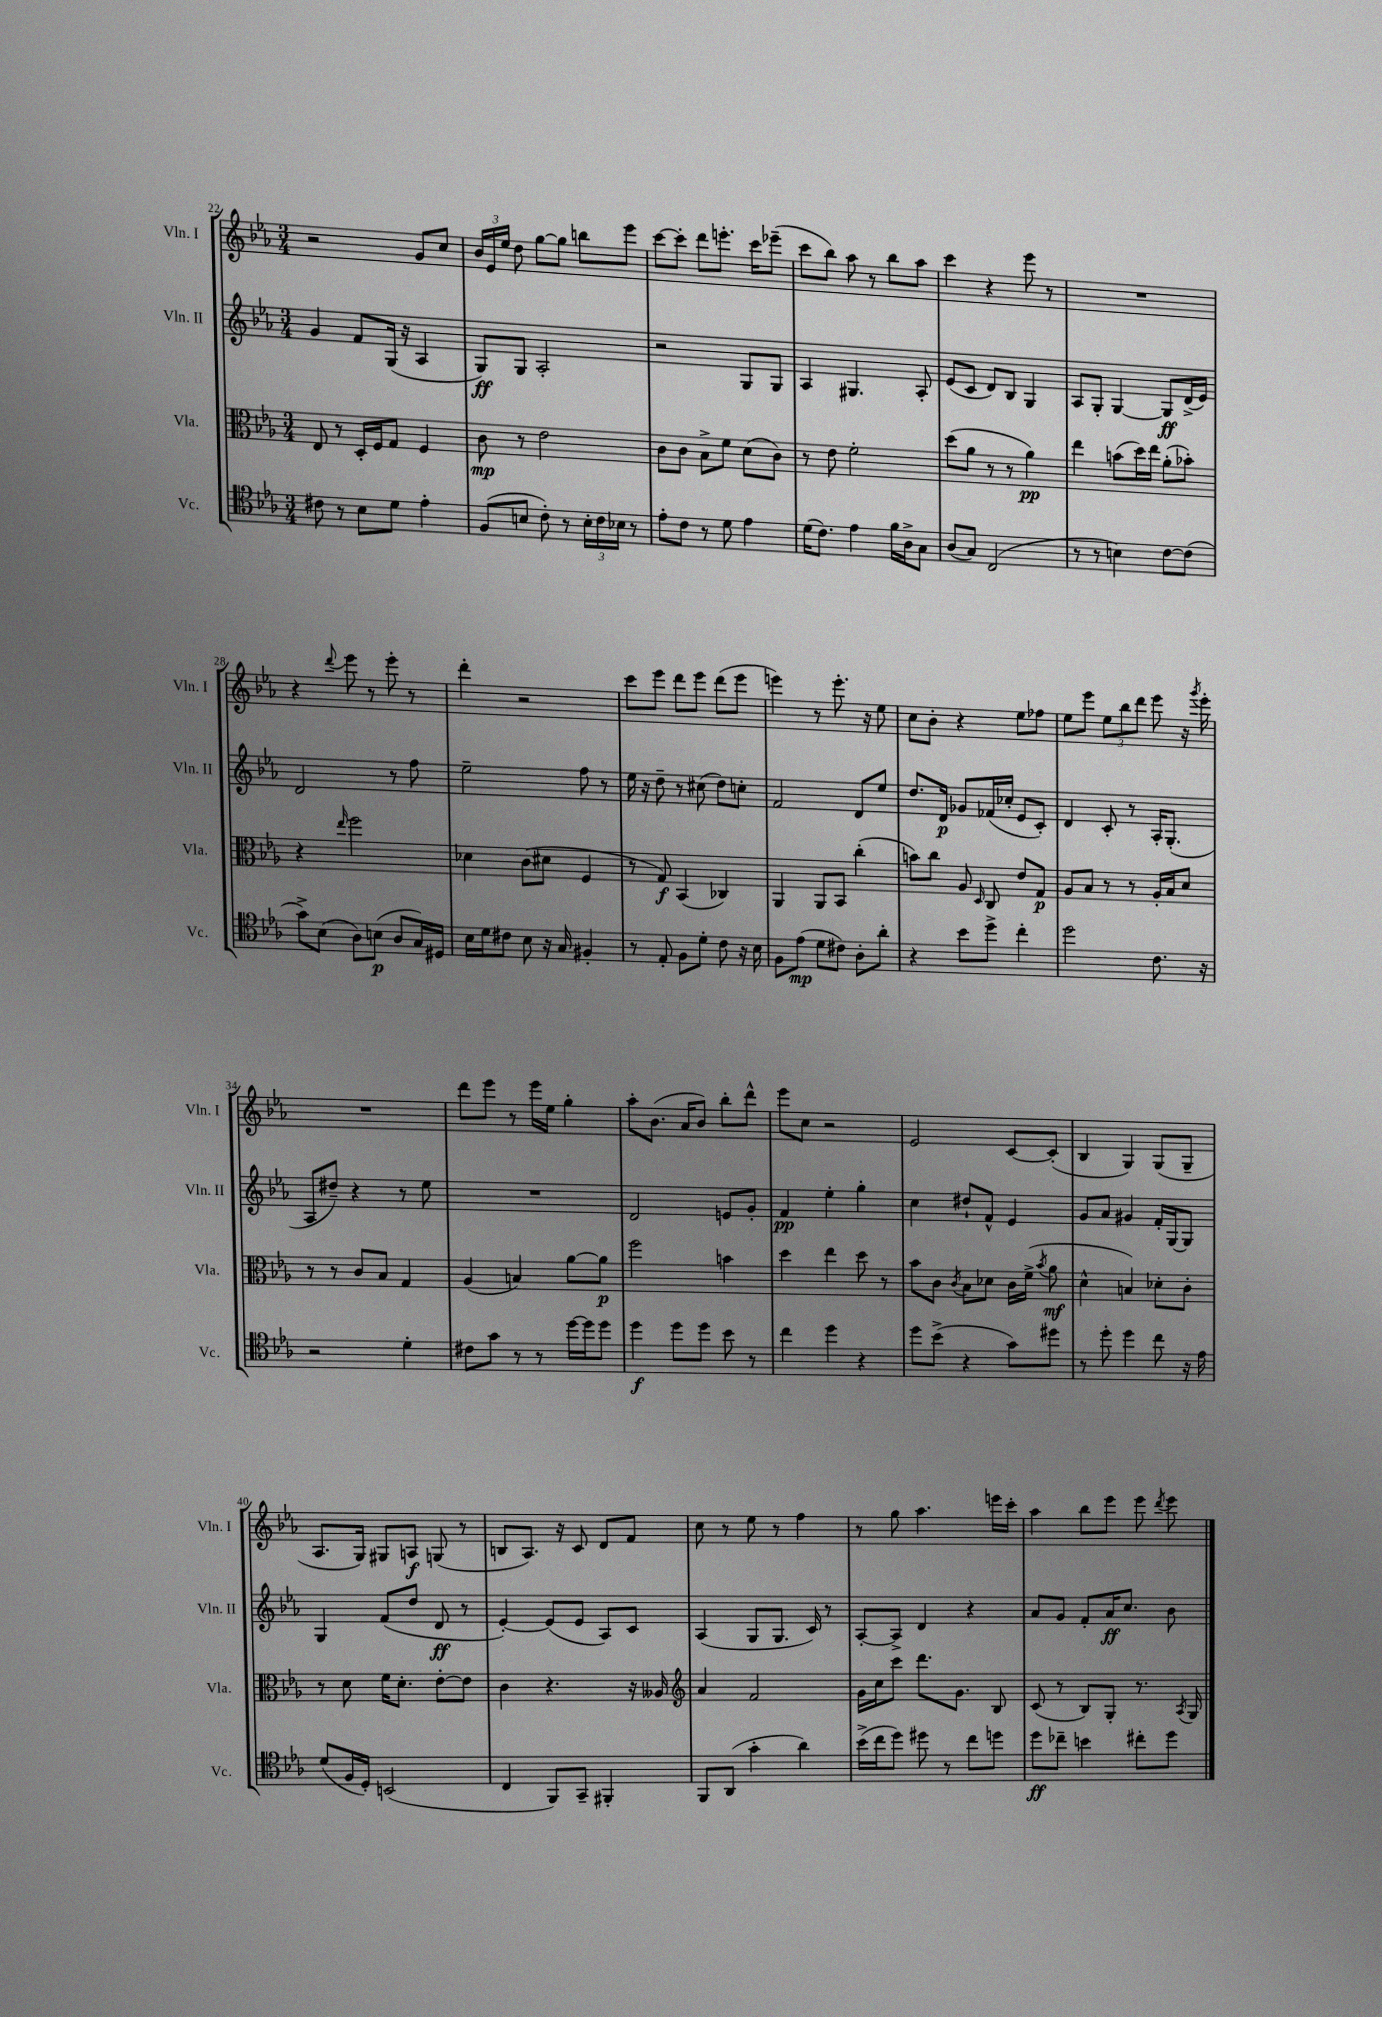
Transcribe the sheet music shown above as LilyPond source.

<<
\new StaffGroup <<
\new Staff = "s0" \with { instrumentName = "Vln. I" shortInstrumentName = "Vln. I" } {
    \clef treble \key ees \major \numericTimeSignature \time 3/4
    \autoBeamOff r2 g'8[ c''8] |
    \tuplet 3/2 { bes'16[ ees'16 ees''16] } d''8 g''8[~ g''8] b''8[ ees'''8] |
    c'''8[~ c'''8]-. d'''8[ e'''8.]-. c'''16[ ees'''8]--( |
    c'''8[ bes''8]) aes''8 r8 bes''8[ aes''8] |
    c'''4 r4 ees'''8 r8 |
    R2. |
    r4 \appoggiatura { d'''8 } ees'''8 r8 ees'''8-. r8 |
    d'''4-. r2 |
    c'''8[ ees'''8] d'''8[ ees'''8] d'''8[( ees'''8] |
    e'''4) r8 e'''8.-. r16 ees''8 |
    c''8[ bes'8]-. r4 ees''8[ fes''8] |
    ees''8[ ees'''8] \tuplet 3/2 { ees''8[ bes''8 d'''8] } ees'''8 r16 \acciaccatura { g'''8 } ees'''16-. |
    R2. |
    d'''8[ ees'''8] r8 ees'''16[ ees''16] g''4-. |
    aes''8[-. bes'8.]( aes'16[ bes'8]) bes''8[-. d'''8]-^ |
    ees'''8[ c''8] r2 |
    ees'2 c'8[~ c'8]-.( |
    bes4 g4) g8[( g8]-- |
    aes8.[ g16]) gis8[ a8]\f g8( r8 |
    b8[ aes8.]) r16 c'8 d'8[ f'8] |
    c''8 r8 ees''8 r8 f''4 |
    r8 g''8 aes''4. e'''16[ c'''16]-. |
    aes''4 bes''8[ ees'''8] ees'''8 \acciaccatura { d'''8 } ees'''8 \bar "|." |
}
\new Staff = "s1" \with { instrumentName = "Vln. II" shortInstrumentName = "Vln. II" } {
    \clef treble \key ees \major \numericTimeSignature \time 3/4
    \autoBeamOff g'4 f'8[ g16]( r16 aes4 |
    g8[\ff) g8] aes2-. |
    r2 g8[ g8] |
    aes4 gis4. aes8-. |
    ees'8[( c'8] d'8[) bes8] g4 |
    aes8[ g8]-. g4~ g8[\ff d'16->( ees'16]) |
    d'2 r8 f''8 |
    ees''2-- f''8 r8 |
    ees''16 r16 d''8-- r8 cis''8( d''8[) c''8]-. |
    f'2 d'8[ ees''8] |
    d''8.[ d'16]\p ges'8[ fes'16( ces''16]-. ees'8[ c'8]-.) |
    d'4 c'8-. r8 aes16[-. g8.]-.( |
    aes8[ dis''8]--) r4 r8 ees''8 |
    R2. |
    d'2 e'8[ g'8]-. |
    f'4\pp ees''4-. g''4-. |
    c''4 dis''8[-! f'8]-^ ees'4 |
    g'8[ aes'8] gis'4 f'16[-. g16~ g8] |
    g4 f'8[( d''8] d'8\ff r8 |
    ees'4~-.) ees'8[( ees'8] aes8[) c'8] |
    aes4( g8[ g8.] c'16) r8 |
    aes8[~-. aes8]-> d'4 r4 |
    aes'8[ g'8] f'8[-. aes'16\ff c''8.] bes'8 \bar "|." |
}
\new Staff = "s2" \with { instrumentName = "Vla." shortInstrumentName = "Vla." } {
    \clef alto \key ees \major \numericTimeSignature \time 3/4
    \autoBeamOff ees8 r8 d16[-. f16 g8] f4 |
    c'8\mp r8 ees'2 |
    c'8[ c'8] bes8[-> f'8] d'8[( c'8]) |
    r8 ees'8 f'2-. |
    d''8[( aes'8] r8 r8 aes'4\pp) |
    ees''4 b'8[( d''16) ees''16] aes'8[-.( bes'8]-.) |
    r4 \grace { ees''16 } f''2 |
    des'4 c'8[( dis'8] f4 |
    r8 g8\f) bes,4( ces4) |
    aes,4 aes,8[ bes,8] c''4-.( |
    b'8[) c''8] aes8 \grace { d16 } c8 ees'8[ g8]\p |
    aes8[ bes8] r8 r8 aes16[-. bes16 d'8] |
    r8 r8 c'8[ bes8] g4 |
    aes4( b4) aes'8[~ aes'8]\p |
    f''2 b'4 |
    d''4 ees''4 d''8 r8 |
    bes'8[ c'8] \acciaccatura { c'8 } bes8[ des'8] c'16[ f'16]->( \acciaccatura { bes'8 } aes'8\mf |
    d'4-^ b4) des'8[-. c'8]-. |
    r8 d'8 f'16[ d'8.]-. ees'8[~-. ees'8] |
    c'4 r4. r16 aeses16 |
    \clef treble aes'4 f'2 |
    g'16[ c''16 c'''8] d'''8.[ g'8.] bes8 |
    c'8( r8 bes8[) g8]-. r8. \acciaccatura { aes8 } g16 \bar "|." |
}
\new Staff = "s3" \with { instrumentName = "Vc." shortInstrumentName = "Vc." } {
    \clef tenor \key ees \major \numericTimeSignature \time 3/4
    \autoBeamOff cis'8 r8 bes8[ d'8] ees'4-. |
    f8[( b8] c'8-.) r8 \tuplet 3/2 { b16[-. c'16 bes16] } r8 |
    ees'8[-. c'8] r8 d'8 ees'4 |
    d'16[( c'8.]) ees'4 f'16[ aes16-> g8] |
    aes8[( g8]) c2( |
    r8 r8 b4) c'8[~ c'8]( |
    g'8[->) bes8]( aes8[) b8]\p( aes8[ g16) dis16] |
    bes16[ d'16 cis'8] bes8 r16 g16 fis4-. |
    r8 ees8-. f8[ d'8]-. c'8 r16 bes16 |
    f8[ ees'8]\mp( d'8[ cis'8]) aes8[-. aes'8]-. |
    r4 bes'8[ d''8]-> c''4-. |
    d''2 c'8. r16 |
    r2 d'4-. |
    cis'8[ g'8] r8 r8 d''16[~ d''16 d''8] |
    d''4\f d''8[ d''8] bes'8 r8 |
    c''4 d''4 r4 |
    d''8[ bes'8]->( r4 g'8[) dis''8] |
    r8 d''8-. d''4 c''8 r16 ees'16 |
    d'8[( f16 d16]-.) b,2( |
    c4 f,8[) g,8]-- fis,4-. |
    f,8[ aes,8]( g'4-. aes'4) |
    bes'16[->( c''16 d''8]) dis''8 r8 c''8[ d''8] |
    d''8[\ff ces''8]-- b'4 cis''8[-. d''8] \bar "|." |
}
>>
>>
\layout { \context { \Score currentBarNumber = #22 } }
